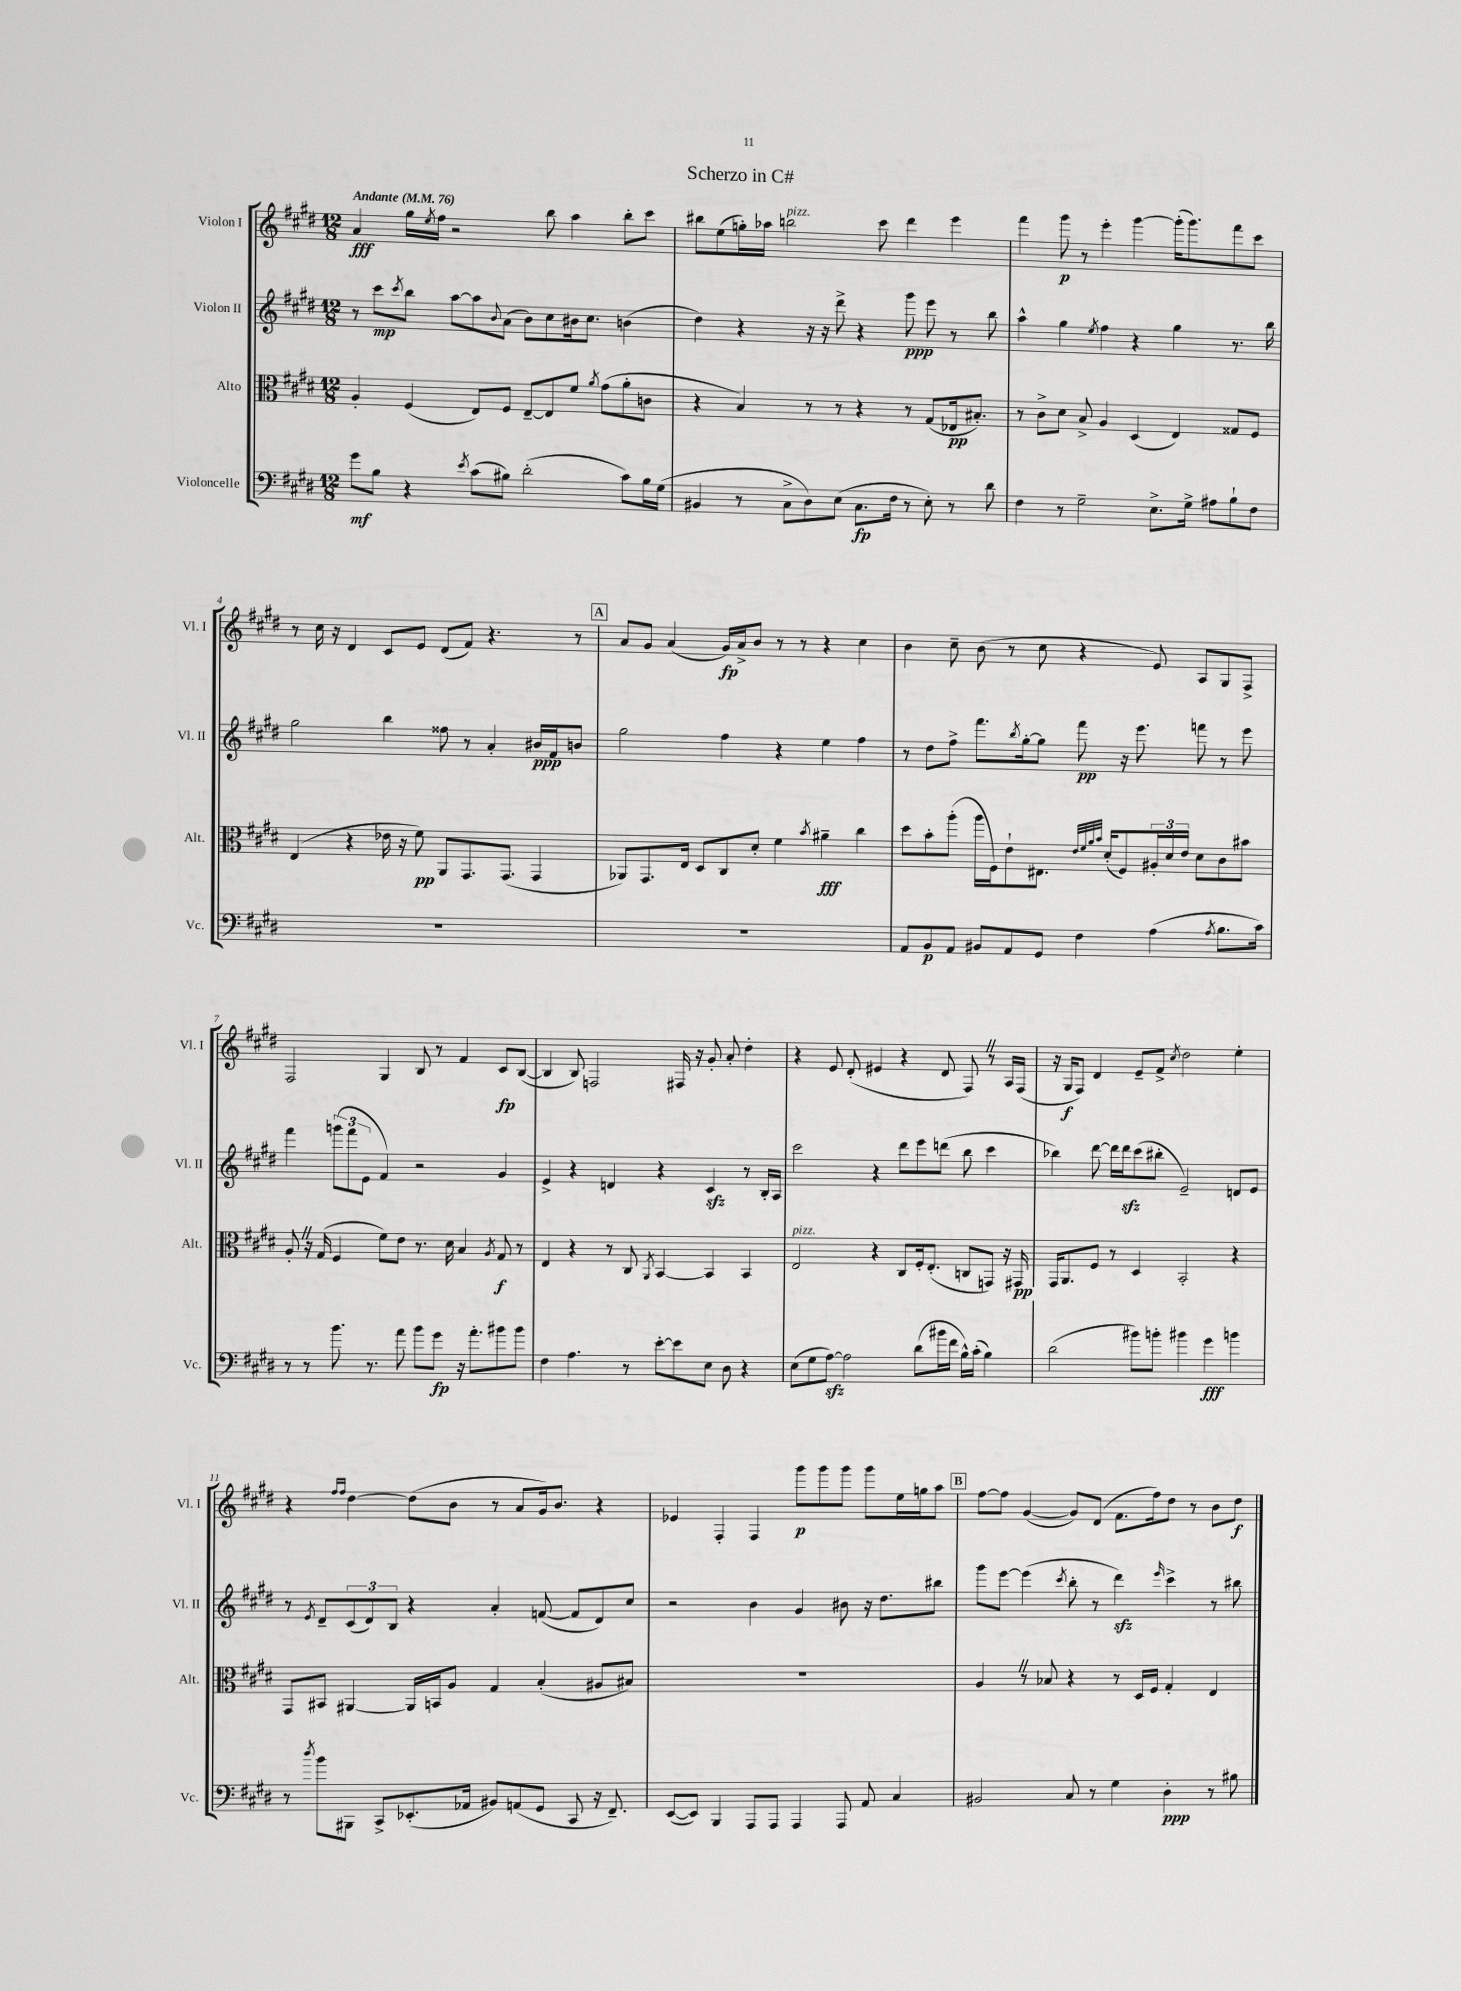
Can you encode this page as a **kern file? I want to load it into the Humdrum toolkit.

**kern	**kern	**kern	**kern
*staff4	*staff3	*staff2	*staff1
*clefF4	*clefC3	*clefG2	*clefG2
*k[f#c#g#d#]	*k[f#c#g#d#]	*k[f#c#g#d#]	*k[f#c#g#d#]
*M12/8	*M12/8	*M12/8	*M12/8
*MM76	*MM76	*MM76	*MM76
8g#\L	4A'/	8r	4a/
8B\J	.	8ccc#\L	.
.	.	8qccc#/	.
4r	(4F#/	8bb\J	16gg#\LL
.	.	.	8qee/
.	.	.	16ff#\JJ
.	.	[8aa\L	2r
8qe/	.	.	.
(8c#\L	8E/L)	8aa\]	.
.	.	8qqb/	.
8B#\J)	8F#/J	(8a\J	.
(2d#'\	[8E~/L	8b\L)	.
.	8E/]	8cc#\	8bb\
.	8f#/J	16b#\k	4aa\
.	.	8.cc#\J	.
.	8qa/	.	.
.	(8g#\L	.	.
8c#\L)	8a'\	(4b\	8bb'\L
16B#\L	8c\J	.	8ccc#\J
(16G#\JJ	.	.	.
=	=	=	=
4BB#/	4r	4dd#\)	8bb#\L
.	.	.	(8ee\
8r	4B/)	4r	16gg'\L)
.	.	.	16aa-\JJ
8C#^\L	.	.	2bb\
8D#\)	8r	16r	.
.	.	16r	.
(8E\J	8r	8ddd#^\	.
8.C#\L	4r	4r	.
.	.	.	8ccc#\
16F#\Jk	.	.	.
8r	8r	8ggg#\	4ddd#\
8E'\)	(8G#/L	8eee\	.
8r	16E-/k	8r	4eee\
.	8.B#'/J)	.	.
8d#\	.	8bb\	.
=	=	=	=
4F#\	8r	4aa^^\	4fff#\
.	8c#^\L	.	.
8r	8d#\J	4gg#\	8ggg#\
2G#~\	8B^/	.	8r
.	.	8qee/	.
.	4A/	4ff#\	4eee'\
.	(4D#/	4r	[4ggg#\
8.E^\L	.	.	.
.	4E/)	4gg#\	(16ggg#'\]LK
16G#^\Jk	.	.	8.ggg#\)
8A#\L	.	.	.
8B`\	8G##/L	8.r	8fff#\
8F#\J	8F#/J	.	8ccc#\J
.	.	16bb\	.
=	=	=	=
1.r	(4E/	2gg#\	8r
.	.	.	16cc#\
.	.	.	16r
.	4r	.	4d#/
.	16e-\	4bb\	8c#/L
.	16r	.	.
.	8f#\)	.	8e/J
.	8AA/L	8ff##\	(8d#/L
.	8.GG#/	8r	8f#/J)
.	.	4a'/	4.r
.	(8.GG#/J	.	.
.	4GG#/	16b#/LL	.
.	.	16f#/J	.
.	.	8b/J	8r
=	=	=	=
1.r	8AA-/L)	2gg#\	8a/L
.	8.GG#/	.	8g#/J
.	.	.	(4a/
.	16E/Jk	.	.
.	8D#/L	.	.
.	8C#/	4ff#\	16g#/LL)
.	.	.	16a^/J
.	8d#'/J	.	8b/J
.	4f#\	4r	8r
.	.	.	8r
.	8qb/	.	.
.	4a#~\	4ee\	4r
.	4cc#\	4ff#\	4cc#\
=	=	=	=
8AA/L	8dd#\L	8r	4b\
8BB/	8b'\	8dd#\L	.
8AA/J	(8aa'\J	8ff#^\J	8cc#~\
8BB#/L	16aa\LL	8.fff#\L	(8b\
.	16F#\J)	.	.
8AA/	8e`\	.	8r
.	.	8qbb/	.
.	.	[16gg#'\k	.
8GG#/J	8.E#\J	8gg#\]J	8cc#\
4F#\	.	8fff#\	4r
.	32qqe/LLL	.	.
.	32qqf#/	.	.
.	32qqa/	.	.
.	32qqb/JJJ	.	.
.	(16d#'/LK	.	.
.	8F#/)	16r	.
.	.	8.eee\	.
(4A\	24A#'/L	.	8e/)
.	24d#/	.	.
.	24e/JJ	.	.
.	8d#\L	8fff\	8A/L
8qA/	.	.	.
8.B\L	8c#\	8r	8G#/
.	8b#\J	8eee\	8F#^/J
16c#\Jk)	.	.	.
=	=	=	=
8r	8A'/	4fff#\	2F#/
8r	16r	.	.
.	(16G#/	.	.
8.b\	4F#/	(12ggg\L	.
.	.	12fff#\	.
.	.	12e\J	.
8.r	.	.	.
.	8f#\L)	4f#/)	4G#/
8a\	8e\J	.	.
8b\L	8.r	2r	8B/
8g#\J	.	.	8r
.	16d#\	.	.
16r	4B/	.	4f#/
8.a'\L	.	.	.
.	8qA/	.	.
8b#\	8G#/	4g#/	8c#/L
8b#\J	8r	.	([8B/J
=	=	=	=
4F#\	4E/	4e^/	4B/]
4.A\	4r	4r	8B/)
.	.	.	2F/
.	8r	4d/	.
8r	8C#/	.	.
.	8qAA/	.	.
[8e'\L	[4BB/	4r	.
8e\]	.	.	16F#/
.	.	.	16r
8E\J	4BB/]	4c#/	8g#'/
8D#\	.	.	8a'/
4r	4BB/	8r	4dd#'\
.	.	16B'/LL	.
.	.	16A/JJ	.
=	=	=	=
(8E\L	2E/	2ccc#\	4r
8G#\	.	.	.
[8A\J)	.	.	8e/
2A\]	.	.	(8d#'/
.	4r	4r	4e#/
.	8C#/L	8ddd#\L	4r
(8d#\L	16F#'/k	8eee\	.
.	(8.E'/J	.	.
16b#\L	.	(8ddd\J	8d#/
16f#\JJ	.	.	.
16B^^\LL)	8C/L	8bb\	8F#/)
(16c#'\JJ	.	.	.
4B\)	8GG/J)	4ccc#\	8r
.	16r	.	16A/LL
.	16GG#/	.	(16F#/JJ
=	=	=	=
(2d#\	16GG#/LK	4bb-\)	16r
.	8.AA/	.	16G#/LK
.	.	.	8F#/J)
.	8F#/J	[8ddd#\	4d#/
.	8r	16ddd#\]LL	.
.	.	16ddd#\J	.
8b#\L)	4D#/	(8ccc#\	8e~/L
8b'\J	.	8bb#'\J	8f#^/J
.	.	.	8qcc#/
4b#\	2BB'/	2e~/)	2dd#\
4g#\	.	.	.
4b\	4r	8d/L	4ee'\
.	.	8e/J	.
=	=	=	=
8r	8GG#/L	8r	4r
8qdd#/	.	8qe/	.
8b\L	8BB#/J	8d#~/L	.
.	.	.	16qqff#/LL
.	.	.	16qqff#/JJ
8BBB#\J	[4AA#/	(12c#/	[4dd#\
.	.	12d#/)	.
8CC#^/L	.	.	.
.	.	12B/J	.
(8.EE-'/	16AA#/]LL	4r	(8dd#\]L
.	16BB/J	.	.
.	8A/J	.	8b\J
16AA-/Jk	.	.	.
8BB#/L)	4G#/	4a'/	8r
(8AA/	.	.	8a/L
8GG#/J	(4B'/	([8f/	16g#/k)
.	.	.	8.b/J
8CC#/	.	8f/]L	.
16r	8A#/L	8d#/)	4r
8.FF#~/)	.	.	.
.	8B#/J)	8cc#/J	.
=	=	=	=
([8EE/L	1.r	2r	4e-/
8EE/]J)	.	.	.
4BBB/	.	.	4F#'/
8AAA/L	.	4b\	4F#/
8AAA/J	.	.	.
4AAA/	.	4g#/	8ggg#\L
.	.	.	8ggg#\
8AAA/	.	8b#\	8ggg#\J
8AA/	.	16r	8ggg#\L
.	.	8.dd#\L	.
4C#/	.	.	16ee\L
.	.	.	16gg\J
.	.	8bb#\J	8aa\J
=	=	=	=
2BB#/	4A/	8ggg#\L	[8ff#\L
.	.	[8eee\J	8ff#\]J
.	8r	(4eee\]	([4g#/
.	8B-/	.	.
.	.	8qccc#/	.
8C#/	4r	8bb'\	8g#/]L)
8r	.	8r	(8d#/J
4G#\	8r	4ddd#\)	8.f#\L
.	16D#/LL	.	.
.	16F#/JJ	.	16ff#\k)
.	.	16qqeee/	.
4D#'\	4G#'/	4ccc#^\	8dd#\J
.	.	.	8r
8r	4E/	8r	8b\L
8B#\	.	8bb#\	8dd#\J
==	==	==	==
*-	*-	*-	*-
